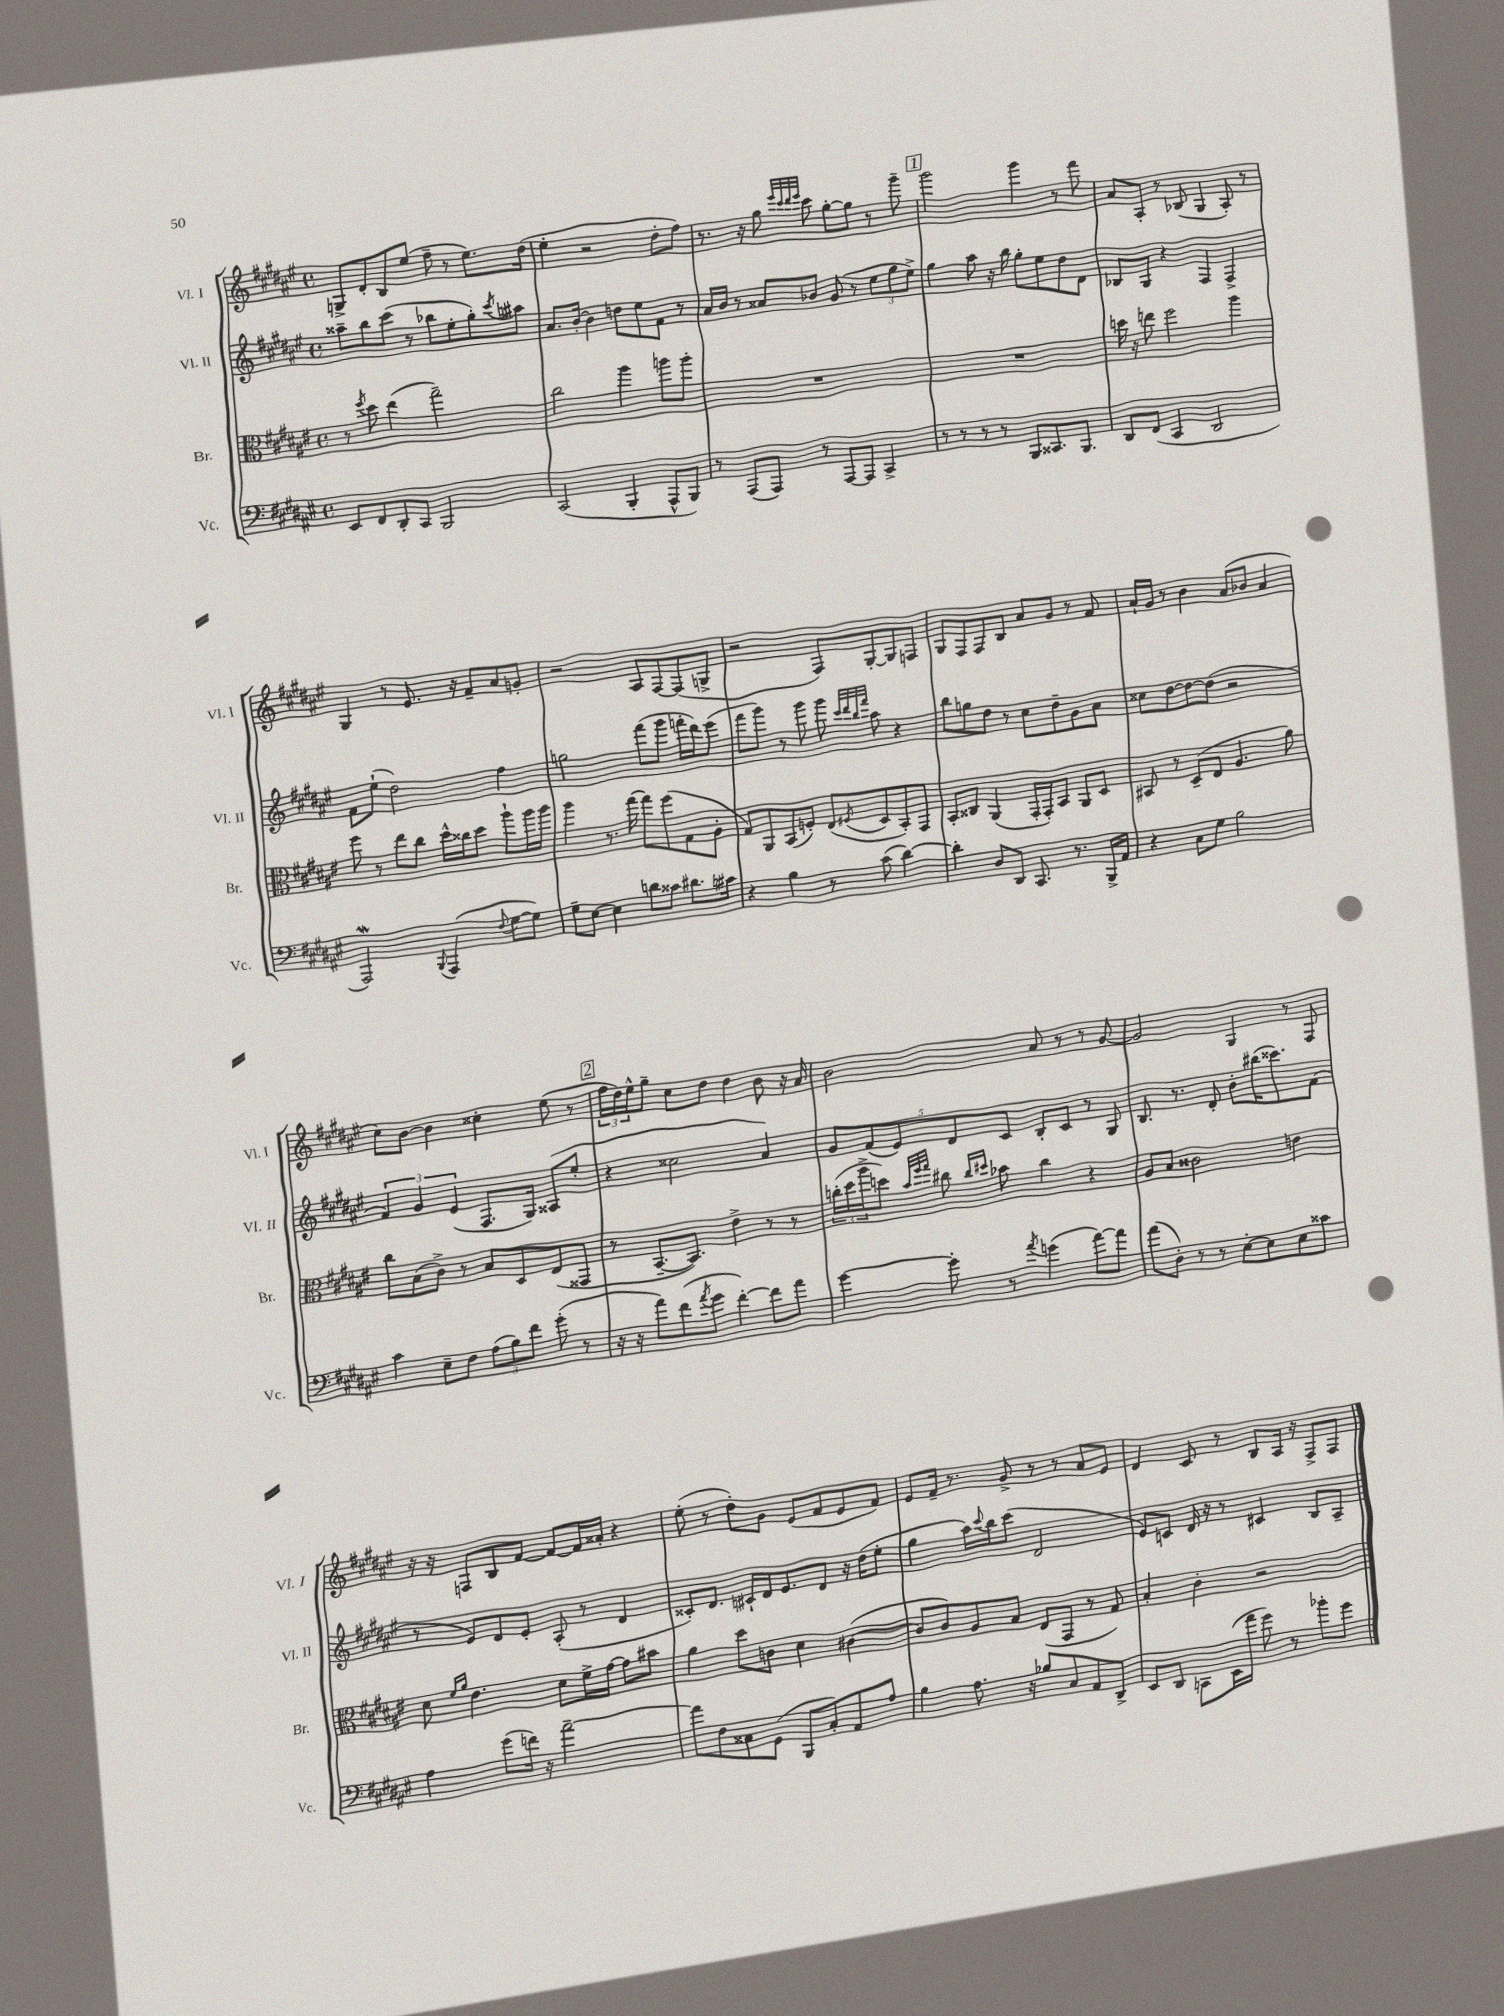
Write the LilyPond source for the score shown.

<<
\new StaffGroup <<
\new Staff = "s0" \with { instrumentName = "Vl. I" shortInstrumentName = "Vl. I" } {
    \clef treble \key fis \major \defaultTimeSignature \time 4/4
    g8-> dis'8-. b8 eis''8( fis''8-- r8 eis''8.) dis''16( |
    eis''4-. r2 dis''8-. fis''8) |
    r8. r16 gis''8 \grace { eis'''32 cis'''32 dis'''32 eis'''32 } cis'''8 gis''8~-. gis''8 r8 gis'''8-- |
    \mark \markup { \box "1" } gis'''2 gis'''4 r8 fis'''8 |
    ais'8 ais8-. r8 bes8( gis4 ais8-.) r8 |
    gis4 r8 eis'8. r16 fis'8-- ais'8 g'8-. |
    r2 ais8 fis8~ fis8( g8-> |
    r2 fis8) gis8~-. gis8 f8 |
    gis8 fis8 fis8 b8 ais'8 gis'8 r8 fis'8 |
    ais'16-! gis'16 r8 b'4 ais'8( bes'8 ais'4 |
    cis''8) b'8~ b'4 cisis''4-. eis''8( r8 |
    \mark \markup { \box "2" } \tuplet 3/2 { fis''16 dis''16) eis''16-^ } gis''8-- cis''8 dis''8 dis''4 b'8 r16 ais'16 |
    b'2 ais'8 r8 r8 gis'8~ |
    gis'2 gis4 r8 fis8 |
    r16 r16 f8 b8 fis'8~ fis'8~ fis'16 aisis'16-. r4 |
    eis''8-.( r8 dis''8-.) gis'8 eis'8( fis'8 eis'8 fis'8) |
    eis'8 fis'16-- r8. gis'8-> r8 r8 ais'8 eis'8 |
    dis'4 cis'8 r8 b8 ais16 r16 fis8-> fis8 \bar "|." |
}
\new Staff = "s1" \with { instrumentName = "Vl. II" shortInstrumentName = "Vl. II" } {
    \clef treble \key fis \major \defaultTimeSignature \time 4/4
    aisis''8-- b''8 cis'''8( r8 bes''8 eis''8-. gis''8-.) \acciaccatura { cis'''8 } ais''8 |
    ais'8. b'16~-. b'4 d''8 eis''8 fis'8 r8 |
    ais'16 b'16 r8 aisis'8 bes'8 gis'8( r8 \tuplet 3/2 { eis''8 gis''8 eis''8->) } |
    \mark \markup { \box "1" } gis''4 ais''8 r16 b''16 gis''8-. eis''8 dis''8 dis'8 |
    bes8 gis8 r4 fis4 fis4-> |
    fis'8 eis''8-!( dis''2) fis''4 |
    g''2 fis'''8( gis'''8 f'''16-. dis'''16) eis'''8( |
    fis'''8 gis'''8) r8 gis'''8 gis'''8 \grace { cis'''32 dis'''32 b''32 fis'''32 } ais''8 r4 |
    b''8 g''8 dis''8 r8 cis''8 dis''8-- gis'8 ais'8 |
    cisis''8 dis''8~ dis''8~ dis''8( r2 |
    \tuplet 3/2 { fis'4) gis'4 eis'4( } fis8. gis16) aisis8( eis''8-. |
    \mark \markup { \box "2" } r4 cisis''2 ais'4) |
    \tuplet 5/4 { gis'8 fis'8( eis'8) dis'8 cis'8 } b8-. cis'8 r8 gis8 |
    b8. r8. dis'8-. b'8-. bis''16( cisis'''8.) fis'8( |
    r8 eis'8) dis'8 eis'8-. ais8-.( r8 dis'4 |
    cisis'8-.) dis'8. cis'16-! dis'16 eis'8. dis'8 r16 dis''16( eis''8-. |
    gis''4 ais''16) \appoggiatura { cis'''8 } b''16 cis'''8( dis'2 |
    eis'8) c'8 dis'16 r16 r8 cis'4 b8 ais8-- \bar "|." |
}
\new Staff = "s2" \with { instrumentName = "Br." shortInstrumentName = "Br." } {
    \clef alto \key fis \major \defaultTimeSignature \time 4/4
    r8 \acciaccatura { fis''8 } dis''8 eis''4( gis''2--) |
    cis''2 ais''4 a''8 a''8-. |
    R1 |
    \mark \markup { \box "1" } R1 |
    d''16 r16 e''8 fis''2 ais''4 |
    fis''8 r8 eis''8 cis''8 dis''16-^ cisis''16 dis''8 ais''8-! ais''16 ais''16 |
    ais''4 r8. gis''16~ gis''8 fis''8( gis8 ais8-. |
    gis8) ais,8 b,8( f8-.) eis8( \acciaccatura { fis8 } dis8 b,8-.) gis,8 |
    b,8-. cisis8 ais,4( gis,16-. gis,16-.) b,8 ais,8 dis8 |
    bis,8 r8 dis8--( eis8 ais4. ais'8) |
    cis''8 b8( cis'8->) r8 b8 dis8 eis8( gisis,8 |
    \mark \markup { \box "2" } r8 b,8.~-- b,8.) eis'4-> r8 r8 |
    \tuplet 3/2 { c''16-.( dis''16 ais''16-> } d''8) \grace { b'32 fis''32 gis''32 } cis''8 \grace { cis''16 dis''16 } bes'8 cis''4 r4 |
    ais8 b8 cisis'2 e'4 |
    dis'8 \grace { fis'16 ais'16 } eis'4. dis'8 fis'16-> gis'16~ gis'8 bis'8 |
    ais'4 dis''8 c'8 dis'4 cis'4~( |
    cis'8 cis'8) ais8 b8 eis8( gis,8 r8 gis8) |
    b4-. cis'4-. r2 \bar "|." |
}
\new Staff = "s3" \with { instrumentName = "Vc." shortInstrumentName = "Vc." } {
    \clef bass \key fis \major \defaultTimeSignature \time 4/4
    eis,8 fis,8 dis,8-. cis,8 b,,2 |
    cis,2( b,,4-. ais,,8-^ b,,8) |
    r8 ais,,8( ais,,8) r8 ais,,8~ ais,,8 cis,4-> |
    \mark \markup { \box "1" } r8 r8 r8 r8 b,,8 cisis,8. b,,8. |
    dis,8 fis,8( cis,4 dis,2 |
    ais,,2\mordent) \appoggiatura { b,,8 } ais,,4( \appoggiatura { fis8 } gis8~ gis8) |
    gis8-- eis8~ eis4 d'8 cisis'8 dis'8. cis'16 |
    r4 b4 r8 cis'8( dis'4~) |
    dis'4-. dis8 dis,8 cis,8. r8. b,,16-> ais,16 |
    r4 cis8 gis8 b2 |
    cis'4 eis8-- fis8 \tuplet 3/2 { ais8( b8) fis'8 } gis'8-.( r8 |
    \mark \markup { \box "2" } r16 r16 ais'8) fis'8( \acciaccatura { ais'8 } gis'8 fis'4~-.) fis'8 ais'8 |
    gis'4~ gis'8-. r8 \acciaccatura { ais'8 } g'4( ais'8~) ais'8 |
    ais'8( dis8-.) r8 r8 eis8~-. eis8 eis8 cisis'8 |
    ais4 gis'8( f'16) r16 ais'2~-- |
    ais'8 fis8 cisis8 gis,8( b,,8 cisis8-.) ais,8 ais8 |
    b4 ais8. r16 bes8 cis8 ais,8 dis,8-> |
    eis,8 dis,8 c,8 eis,16( ais'16 gis'8) r8 bes'8-. gis'8 \bar "|." |
}
>>
>>
\layout { \context { \Score \remove "Bar_number_engraver" } }
